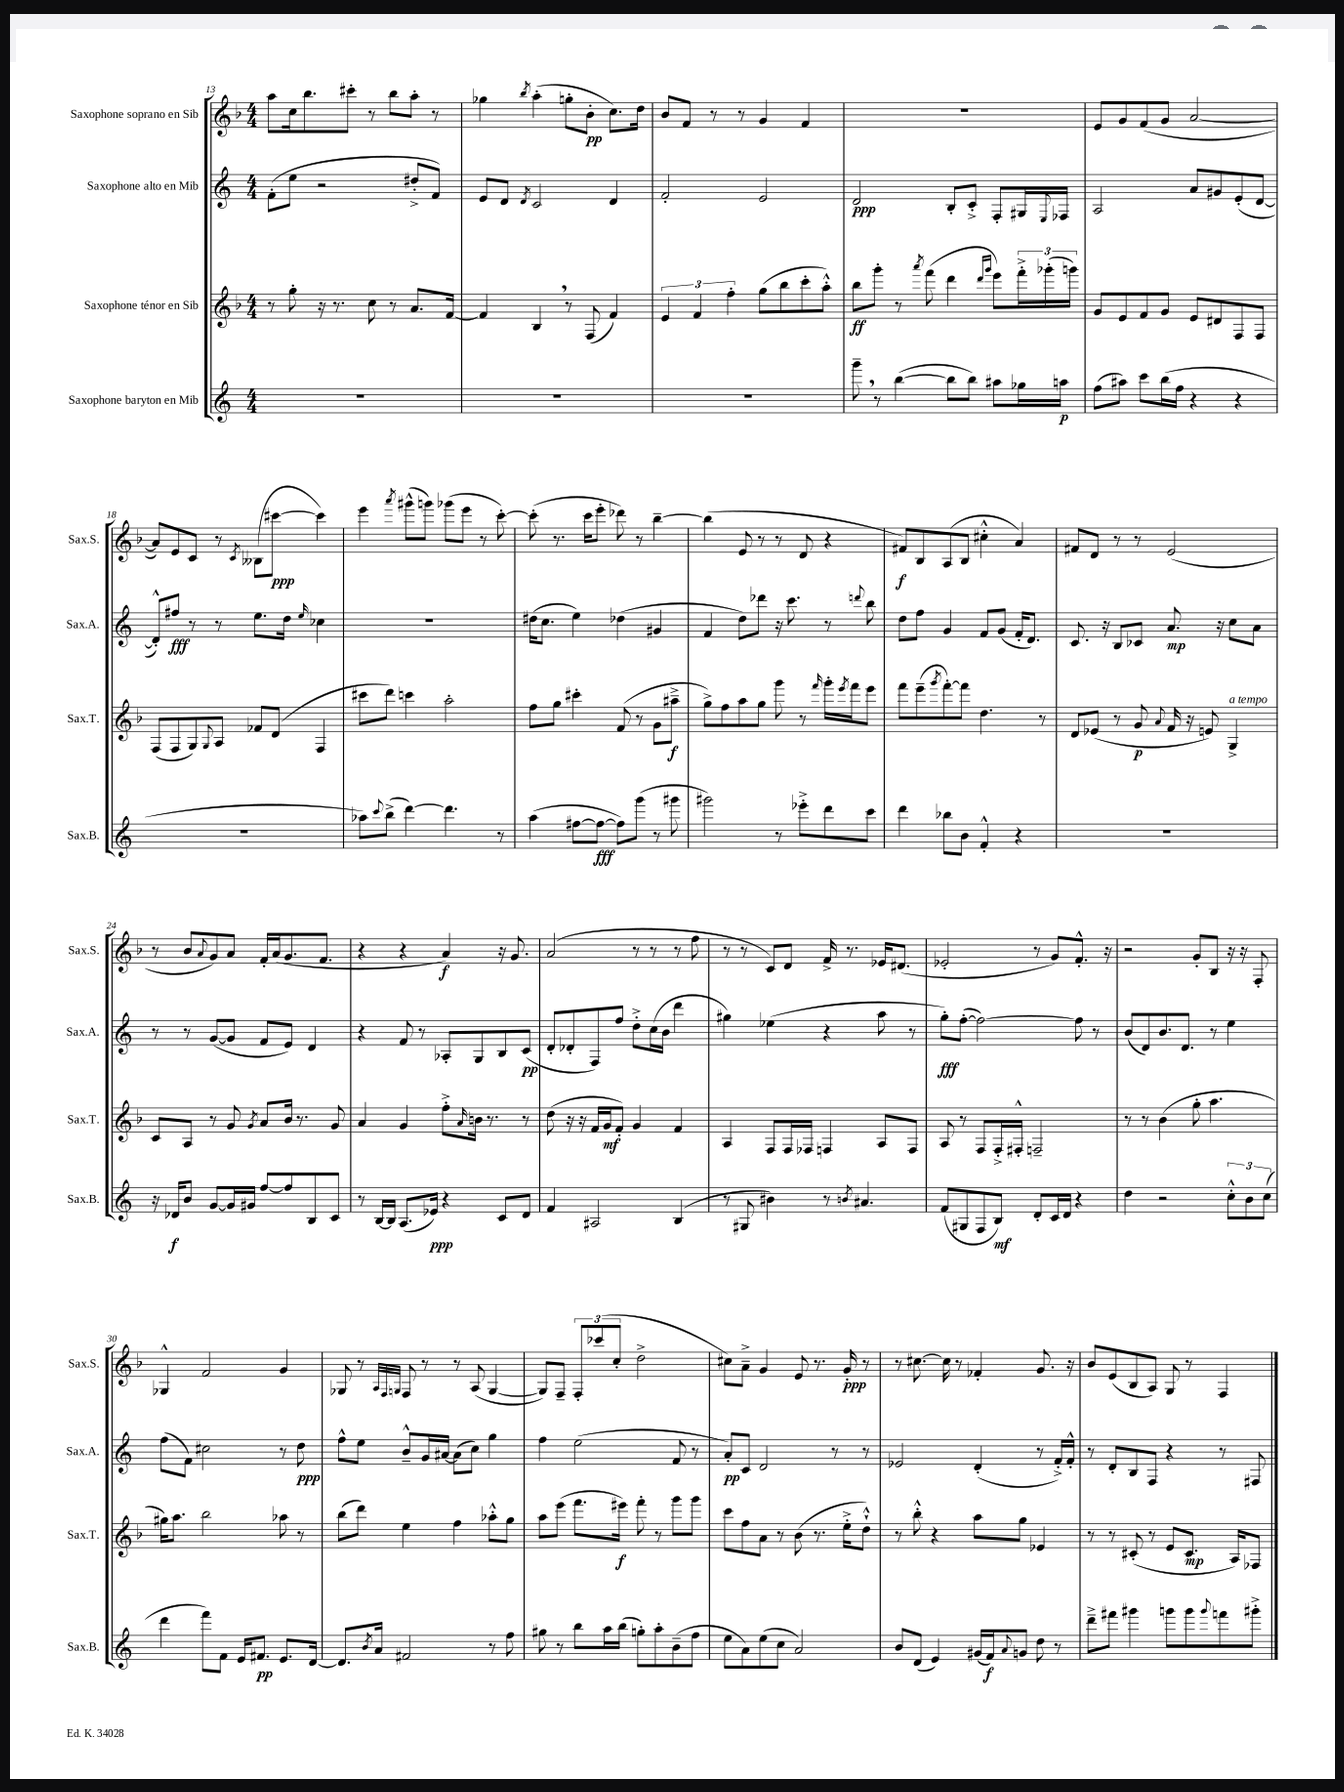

**kern	**dynam	**kern	**dynam	**kern	**dynam	**kern	**dynam
*part4	*part4	*part3	*part3	*part2	*part2	*part1	*part1
*staff4	*staff4	*staff3	*staff3	*staff2	*staff2	*staff1	*staff1
*I"Saxophone baryton en Mib	*	*I"Saxophone ténor en Sib	*	*I"Saxophone alto en Mib	*	*I"Saxophone soprano en Sib	*
*I'Sax.B.	*	*I'Sax.T.	*	*I'Sax.A.	*	*I'Sax.S.	*
*clefG2	*	*clefG2	*	*clefG2	*	*clefG2	*
*k[]	*	*k[b-]	*	*k[]	*	*k[b-]	*
*M4/4	*	*M4/4	*	*M4/4	*	*M4/4	*
=13	=13	=13	=13	=13	=13	=13	=13
1r	.	8r	.	(8f'\L	.	8aa\L	.
.	.	8gg'\	.	8ee\J	.	16cc\k	.
.	.	.	.	.	.	8.bb-\	.
.	.	16r	.	2r	.	.	.
.	.	8.r	.	.	.	.	.
.	.	.	.	.	.	8ccc#X'\J	.
.	.	8cc\	.	.	.	8r	.
.	.	8r	.	.	.	8bb-\L	.
.	.	8.a/L	.	8dd#X'^/L	.	8aa'\J	.
.	.	.	.	8f/J)	.	8r	.
.	.	[16f/Jk	.	.	.	.	.
=14	=14	=14	=14	=14	=14	=14	=14
1r	.	4f/]	.	8e/L	.	4gg-X\	.
.	.	.	.	8d/J	.	.	.
.	.	.	.	8qd/	.	8qbb-/	.
.	.	4B-,/	.	2c/	.	(4aa'\	.
.	.	8r	.	.	.	8ggn'\L	.
.	.	(8F/	.	.	.	8b-'\J	pp
.	.	4f/)	.	4d/	.	8.cc\L)	.
.	.	.	.	.	.	16dd\Jk	.
=15	=15	=15	=15	=15	=15	=15	=15
1r	.	6e/	.	2f'/	.	8b-/L	.
.	.	.	.	.	.	8f/J	.
.	.	6f/	.	.	.	.	.
.	.	.	.	.	.	8r	.
.	.	6ff'\	.	.	.	.	.
.	.	.	.	.	.	8r	.
.	.	(8gg\L	.	2e/	.	4g/	.
.	.	8bb-\	.	.	.	.	.
.	.	8ccc'\	.	.	.	4f/	.
.	.	8aa'^^\J)	.	.	.	.	.
=16	=16	=16	=16	=16	=16	=16	=16
8ggg~,\	.	8bb-\L	ff	2d/	ppp	1r	.
8r	.	8ggg'\J	.	.	.	.	.
([4bb\	.	8r	.	.	.	.	.
.	.	8qaaa/	.	.	.	.	.
.	.	(8fff\	.	.	.	.	.
8bb\L]	.	4ddd\	.	8B'/L	.	.	.
8bb\J)	.	.	.	8c'^/J	.	.	.
.	.	16qqddd/LL	.	.	.	.	.
.	.	16qqggg/JJ	.	.	.	.	.
8aa#X\L	.	8eee\L)	.	8F'/L	.	.	.
16gg-X\L	.	24fff'^\L	.	16G#X/L	.	.	.
.	.	(24ggg-X'\	.	.	.	.	.
.	.	.	.	8qqE/	.	.	.
16aan\JJ	p	.	.	16F-X/JJ	.	.	.
.	.	24gggn\JJ)	.	.	.	.	.
=17	=17	=17	=17	=17	=17	=17	=17
(8ff\L	.	8g/L	.	2A/	.	8e/L	.
8aa#X\J)	.	8e/	.	.	.	8g/	.
8ccc\L	.	8f/	.	.	.	(8f/	.
(16bb\L	.	8g/J	.	.	.	8g/J	.
16ff\JJ	.	.	.	.	.	.	.
4r	.	8e/L	.	8a/L	.	[2a/	.
.	.	8d#X/	.	8g#X/	.	.	.
4r	.	8F/	.	(8e'/	.	.	.
.	.	8F/J	.	[8d/J	.	.	.
!!LO:LB:g=z
=18	=18	=18	=18	=18	=18	=18	=18
1r	.	(8F/L	.	8d'^^/L])	.	8a/L])	.
.	.	8F/	.	8ff#X/J	fff	8e/	.
.	.	8G/)	.	8r	.	8c/J	.
.	.	8qqG/	.	.	.	.	.
.	.	8A/J	.	8r	.	8r	.
.	.	.	.	.	.	8qc/	.
.	.	8f-X/L	.	8.ee\L	.	(8B--X\L	.
.	.	(8d/J	.	.	.	[8ccc#X\J	ppp
.	.	.	.	16dd\Jk	.	.	.
.	.	.	.	16qqee/	.	.	.
.	.	4F/	.	4cc-X\	.	4ccc#\])	.
=19	=19	=19	=19	=19	=19	=19	=19
8aa-X\L)	.	8ccc#X\L	.	1r	.	4eee\	.
8qqccc/	.	.	.	.	.	.	.
(8bb^\J	.	8ddd\J)	.	.	.	.	.
.	.	.	.	.	.	8qaaa/	.
[4ddd\)	.	4cccn\	.	.	.	(8ggg#X^^\L	.
.	.	.	.	.	.	8gggn\J)	.
4.ddd\]	.	2aa'\	.	.	.	(8ggg-X\L	.
.	.	.	.	.	.	8eee\J	.
.	.	.	.	.	.	8r	.
8r	.	.	.	.	.	[8ccc'\)	.
=20	=20	=20	=20	=20	=20	=20	=20
(4aa\	.	8ff\L	.	(16dd#X\KL	.	(8ccc'\]	.
.	.	.	.	8.cc\J	.	.	.
.	.	8gg\J	.	.	.	8.r	.
[8ff#X\L	.	4ccc#X'\	.	4ee\)	.	.	.
.	.	.	.	.	.	16ccc\KL	.
8ff#\J_	fff	.	.	.	.	8eee'\J	.
8ff#\L])	.	(8f/	.	(4dd-X\	.	8ddd-X\)	.
(8ggg\J	.	8r	.	.	.	8r	.
8r	.	8g\L	.	4g#X/	.	[4bb-~\	.
8ggg#X\	.	8aa#X~^\J	f	.	.	.	.
=21	=21	=21	=21	=21	=21	=21	=21
2ggg#X\)	.	8gg^\L)	.	4f/	.	(4bb-\]	.
.	.	8ff\	.	.	.	.	.
.	.	8aa\	.	8dd\L)	.	8e/	.
.	.	8gg\J	.	8ddd-X\J	.	8r	.
8r	.	8ggg\	.	16r	.	8r	.
.	.	.	.	8.ccc\	.	.	.
8eee-X'^\L	.	8r	.	.	.	8d/	.
.	.	16qqfff/	.	.	.	.	.
8ddd\	.	16ggg'\LL	.	8r	.	4r	.
.	.	8qeee/	.	.	.	.	.
.	.	16fff\J	.	.	.	.	.
.	.	.	.	8qqdddn/	.	.	.
8ccc\J	.	8eee\J	.	8bb\	.	.	.
=22	=22	=22	=22	=22	=22	=22	=22
4ddd\	.	8fff\L	.	8dd\L	.	8f#X/L)	f
.	.	(8eee~\	.	8ff\J	.	8B-/	.
.	.	8qggg/	.	.	.	.	.
8bb-X\L	.	[8fff'\)	.	4g/	.	(8A/	.
8b\J	.	8fff\J]	.	.	.	8B-/J	.
4f'^^/	.	4.dd\	.	8f/L	.	4cc#X'^^\	.
.	.	.	.	(8g/J	.	.	.
4r	.	.	.	16f'/KL	.	4a/)	.
.	.	.	.	8.d/J)	.	.	.
.	.	8r	.	.	.	.	.
=23	=23	=23	=23	=23	=23	=23	=23
1r	.	8d/L	.	8.c/	.	8f#X/L	.
.	.	(8e-X/J	.	.	.	8d/J	.
.	.	.	.	16r	.	.	.
.	.	8r	.	8B/L	.	8r	.
.	.	8g/	p	8c-X/J	.	8r	.
.	.	8qqa/	.	.	.	.	.
.	.	16f/	.	8.a/	mp	(2e/	.
.	.	16r	.	.	.	.	.
.	.	8en/)	.	.	.	.	.
.	.	.	.	16r	.	.	.
!	!	!LO:TX:a:i:t=a tempo	!	!	!	!	!
.	.	4G^/	.	8cc\L	.	.	.
.	.	.	.	8a\J	.	.	.
!!LO:LB:g=z
=24	=24	=24	=24	=24	=24	=24	=24
16r	.	8c/L	.	8r	.	8r	.
16d-X/KL	f	.	.	.	.	.	.
8b/J	.	8A/J	.	8r	.	8b-/L	.
.	.	.	.	.	.	8qqa/	.
[8g/L	.	8r	.	([8g/L	.	8g/)	.
16g/L]	.	8g/	.	8g/J]	.	8a/J	.
16g#X/JJ	.	.	.	.	.	.	.
.	.	8qg/	.	.	.	.	.
[8ff/L	.	8a/L	.	8f/L	.	16f'/LL	.
.	.	.	.	.	.	(16a/J	.
8ff/]	.	16b-/Jk	.	8e/J)	.	8.g/	.
.	.	8.r	.	.	.	.	.
8B/	.	.	.	4d/	.	.	.
.	.	.	.	.	.	8.f/J	.
8c/J	.	8g/	.	.	.	.	.
=25	=25	=25	=25	=25	=25	=25	=25
8r	.	4a/	.	4r	.	4r	.
[16B/LL	.	.	.	.	.	.	.
16B/JJ]	.	.	.	.	.	.	.
(8.A/L	.	4g/	.	8f/	.	4r	.
.	.	.	.	8r	.	.	.
16e-X/Jk)	ppp	.	.	.	.	.	.
4r	.	8ff'^\L	.	8A-X'/L	.	4a/)	f
.	.	16qqa/	.	.	.	.	.
.	.	16bn\Jk	.	8G/	.	.	.
.	.	8.r	.	.	.	.	.
8c/L	.	.	.	8B/	.	16r	.
.	.	.	.	.	.	8.g/	.
8d/J	.	8r	.	(8c/J	pp	.	.
=26	=26	=26	=26	=26	=26	=26	=26
4f/	.	(8dd\	.	8d'/L	.	(2a/	.
.	.	16r	.	8d-X'/	.	.	.
.	.	16r	.	.	.	.	.
2A#X/	.	16f/LL	.	8F/)	.	.	.
.	.	16g/J	mf	.	.	.	.
.	.	8f'/J)	.	8ff/J	.	.	.
.	.	4g/	.	8dd'^\L	.	8r	.
.	.	.	.	(16cc\L	.	8r	.
.	.	.	.	16b\JJ	.	.	.
(4B/	.	4f/	.	4ddd\	.	8r	.
.	.	.	.	.	.	8ff\	.
=27	=27	=27	=27	=27	=27	=27	=27
8r	.	4A/	.	4gg#X\)	.	8r	.
8G#X/	.	.	.	.	.	8r	.
4b#X\)	.	8F/L	.	(4ee-X\	.	8c/L)	.
.	.	16F/L	.	.	.	8d/J	.
.	.	16F-X/JJ	.	.	.	.	.
8r	.	4Fn/	.	4r	.	16f^/	.
.	.	.	.	.	.	8.r	.
8qbn/	.	.	.	.	.	.	.
4.a#X/	.	.	.	.	.	.	.
.	.	8A/L	.	8aa\	.	16e-X/KL	.
.	.	.	.	.	.	(8.d#X/J	.
.	.	8F/J	.	8r	.	.	.
=28	=28	=28	=28	=28	=28	=28	=28
(8f/L	.	8A/	.	8gg'\L)	fff	2e-X'/	.
8G#X/	.	8r	.	([8ff'\J	.	.	.
8F/	.	8F/L	.	2ff\_)	.	.	.
8B/J)	mf	16F'^/L	.	.	.	.	.
.	.	16F#X'^^/JJ	.	.	.	.	.
8d'/L	.	2Fn~/	.	.	.	8r	.
16c/L	.	.	.	.	.	8g/L)	.
16d/JJ	.	.	.	.	.	.	.
4r	.	.	.	8ff\]	.	8.f'^^/J	.
.	.	.	.	8r	.	.	.
.	.	.	.	.	.	16r	.
=29	=29	=29	=29	=29	=29	=29	=29
4dd\	.	8r	.	(8b/L	.	2r	.
.	.	8r	.	8d/)	.	.	.
2r	.	(4b-\	.	8.b/	.	.	.
.	.	.	.	8.d/J	.	.	.
.	.	8gg'\	.	.	.	8g'/L	.
.	.	4.aa\	.	8r	.	8B-/J	.
12cc'^^\L	.	.	.	4ee\	.	16r	.
.	.	.	.	.	.	16r	.
12b\	.	.	.	.	.	.	.
.	.	.	.	.	.	8F'/	.
(12cc\J	.	.	.	.	.	.	.
!!LO:LB:g=z
=30	=30	=30	=30	=30	=30	=30	=30
4ddd\	.	16gg#X\KL)	.	(8ff\L	.	4G-X^^/	.
.	.	8.aa\J	.	.	.	.	.
.	.	.	.	8f\J)	.	.	.
8fff\L)	.	2bb-\	.	2cc#X\	.	2f/	.
8f\J	.	.	.	.	.	.	.
16e/KL	.	.	.	.	.	.	.
8.f#X/J	pp	.	.	.	.	.	.
8.e/L	.	8aa-X\	.	8r	.	4g/	.
.	.	8r	.	8dd\	ppp	.	.
[16d/Jk	.	.	.	.	.	.	.
=31	=31	=31	=31	=31	=31	=31	=31
8.d/L]	.	(8bb-\L	.	8ff^^\L	.	8G-X/	.
.	.	8ddd\J)	.	8ee\J	.	8r	.
8qb/	.	.	.	.	.	.	.
16a/Jk	.	.	.	.	.	.	.
.	.	.	.	.	.	32qqA/LLL	.
.	.	.	.	.	.	32qqF/	.
.	.	.	.	.	.	32qqGn/JJJ	.
2f#X/	.	4ee\	.	8b~^^/L	.	8F/	.
.	.	.	.	16g/L	.	8r	.
.	.	.	.	[16a#X/JJ	.	.	.
.	.	4ff\	.	(8a#\L]	.	8r	.
.	.	.	.	8cc\J)	.	(8A/	.
8r	.	8aa-X'^^\L	.	4gg\	.	[4G/	.
8ff\	.	8gg\J	.	.	.	.	.
=32	=32	=32	=32	=32	=32	=32	=32
8gg#X\	.	8aa\L	.	4ff\	.	8G/L])	.
8r	.	(8eee\J	.	.	.	8F~/J	.
8bb\L	.	8.fff\L	.	(2ee\	.	12F'/L	.
.	.	.	.	.	.	(12ccc-X/	.
16aa\L	.	.	.	.	.	.	.
.	.	.	.	.	.	12cc'/J	.
(16bb\JJ	.	16eee#X\Jk)	f	.	.	.	.
8ggn'\L)	.	8fff'\	.	.	.	2dd^\	.
8aa'\	.	8r	.	.	.	.	.
(8b~\	.	8ggg\L	.	8f/	.	.	.
8ff\J	.	8ggg\J	.	8r	.	.	.
=33	=33	=33	=33	=33	=33	=33	=33
8ee\L	.	8ccc\L	.	8a'/L)	pp	8cc#X\L)	.
8a\)	.	8ff\	.	8c/J	.	8a~^\J	.
(8ee\	.	8a\J	.	2d/	.	4g/	.
8cc\J	.	8r	.	.	.	.	.
2a/)	.	(8b-\	.	.	.	8e/	.
.	.	8.r	.	.	.	8.r	.
.	.	.	.	8r	.	.	.
.	.	16ee'^\KL	.	.	.	16g'/	ppp
.	.	8dd`^^\J)	.	8r	.	8r	.
=34	=34	=34	=34	=34	=34	=34	=34
8b/L	.	8r	.	2e-X/	.	8r	.
(8d/J	.	8bb-'^^\	.	.	.	[8.cc#X\	.
4e/)	.	4r	.	.	.	.	.
.	.	.	.	.	.	16cc#\]	.
.	.	.	.	.	.	8r	.
(16g#X/LL	.	8aa\L	.	(4d'/	.	4f-X'/	.
16f/J)	f	.	.	.	.	.	.
8qqa/	.	.	.	.	.	.	.
8gn/J	.	8gg\J	.	.	.	.	.
8dd\	.	4e-X/	.	8r	.	8.g/	.
8r	.	.	.	16f'^/LL)	.	.	.
.	.	.	.	16f'^^/JJ	.	16r	.
=35	=35	=35	=35	=35	=35	=35	=35
8ddd~^\L	.	8r	.	8r	.	8b-/L	.
8fff#X\J	.	8r	.	8d'/L	.	(8e/	.
4ggg#X\	.	(8c#X'/	.	8B/	.	8B-/	.
.	.	8r	.	8F/J	.	8A/J)	.
8gggn\L	.	8e/L	.	4r	.	8G/	.
8ggg\	.	8.c#/J	mp	.	.	8r	.
8qqggg/	.	.	.	.	.	.	.
8fffn\	.	.	.	8r	.	4F/	.
.	.	16A/KL)	.	.	.	.	.
8ggg#X'^\J	.	8F-X/J	.	8F#X/	.	.	.
==	==	==	==	==	==	==	==
*-	*-	*-	*-	*-	*-	*-	*-
